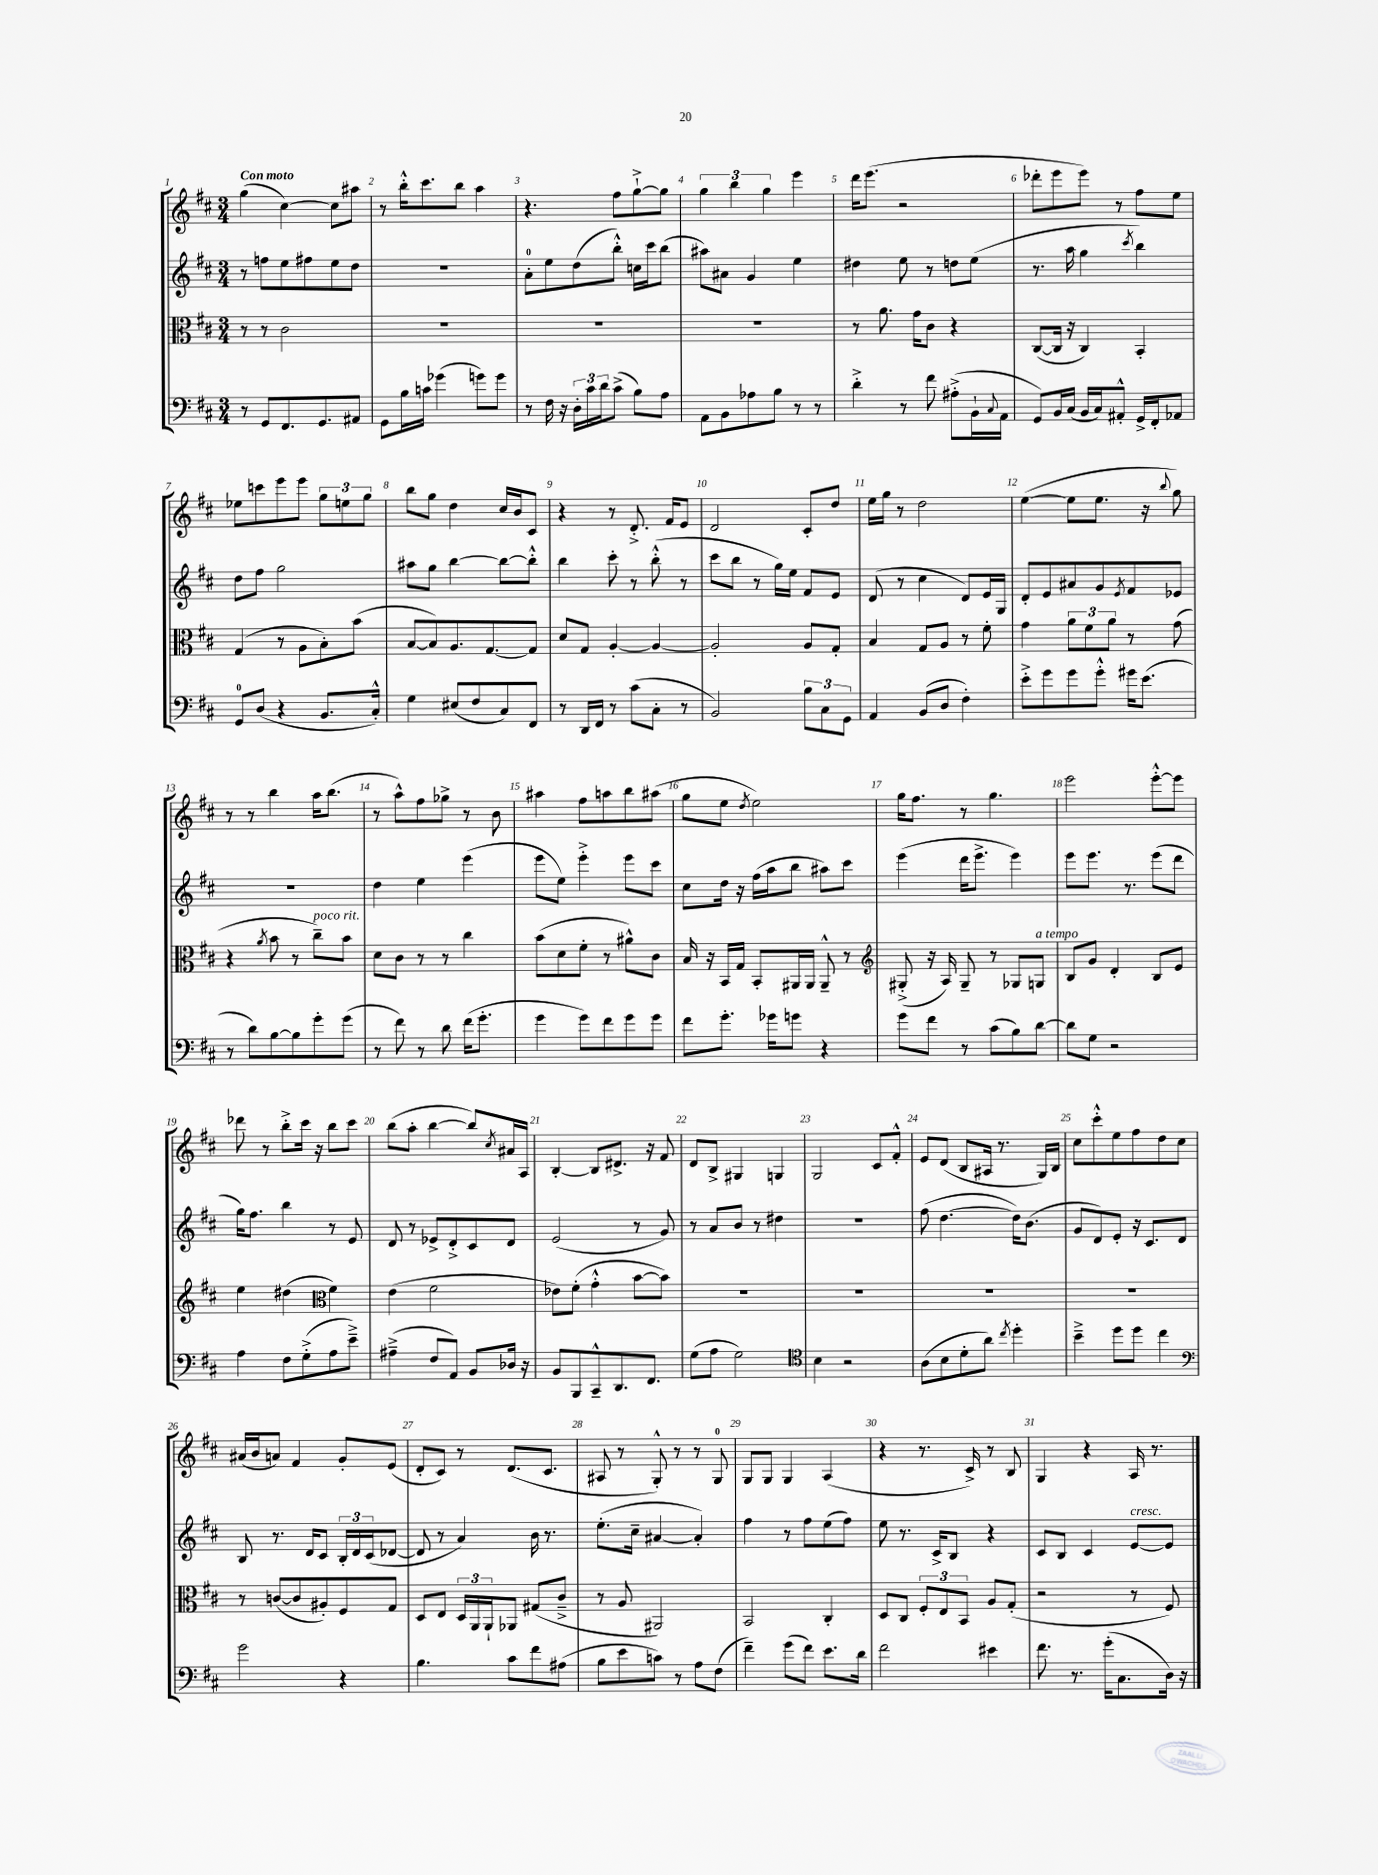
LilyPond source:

<<
\new StaffGroup <<
\new Staff = "s0" {
    \clef treble \key d \major \numericTimeSignature \time 3/4 \tempo "Con moto"
    g''4( cis''4~) cis''8 ais''8 |
    r8 b''16-.-^ cis'''8. b''8 a''4 |
    r4. fis''8 g''8~-!-> g''8 |
    \tuplet 3/2 { g''4 b''4 g''4 } e'''4 |
    d'''16 e'''8.( r2 |
    des'''8-. e'''8 e'''8) r8 fis''8 e''8 |
    ees''8 c'''8 e'''8 e'''8 \tuplet 3/2 { g''8 e''8 g''8 } |
    b''8 g''8 d''4 cis''16 b'16 cis'8 |
    r4 r8 d'8.-.-> fis'16 e'8 |
    d'2 cis'8-. d''8 |
    e''16 g''16 r8 d''2 |
    e''4~( e''8 e''8. r16 \appoggiatura { b''8 } g''8) |
    r8 r8 b''4 a''16 b''8.( |
    r8 a''8-^) fis''8 ges''8-> r8 b'8 |
    ais''4 fis''8 a''8 b''8 ais''8( |
    g''8 e''8 \acciaccatura { d''8 } e''2) |
    g''16 fis''8. r8 g''4. |
    e'''2 e'''8~-.-^ e'''8 |
    des'''8 r8 b''8-.-> cis'''16 r16 b''8 cis'''8 |
    b''8( a''8-. b''4~ b''8) \acciaccatura { cis''8 } ais'16 a16 |
    b4~-. b8 dis'8.-> r16 fis'8 |
    d'8 b8-> gis4 g4 |
    g2 cis'8 fis'8-.-^ |
    e'8 d'8( b8 ais16 r8. g16) b16 |
    cis''8 cis'''8-.-^ e''8 fis''8 d''8 cis''8 |
    ais'16( b'16 a'8) fis'4 g'8-. e'8( |
    d'8-. cis'8) r8 d'8.( cis'8. |
    ais8 r8 g8-.-^) r8 r8 g8-0 |
    g8 g8 g4 a4( |
    r4 r8. cis'16->) r8 b8 |
    g4 r4 a16 r8. \bar "|." |
}
\new Staff = "s1" {
    \clef treble \key d \major \numericTimeSignature \time 3/4
    r8 f''8 e''8 fis''8 e''8 d''8 |
    R2. |
    a'8-0-. e''8 d''8( b''8-.-^) c''16 cis'''16 b''8( |
    ais''8) ais'8 g'4 e''4 |
    dis''4 e''8 r8 d''8 e''8( |
    r8. a''16 g''4 \acciaccatura { cis'''8 } b''4) |
    d''8 fis''8 g''2 |
    ais''8 g''8 b''4~ b''8~ b''8-.-^ |
    b''4 cis'''8-. r8 b''8-.-^( r8 |
    cis'''8 b''8 r8 g''16) e''16 fis'8 e'8 |
    d'8( r8 cis''4 d'8) e'16 g16 |
    d'8-. e'8 ais'8 g'8 \acciaccatura { e'8 } fis'8 ees'8 |
    R2. |
    d''4 e''4 e'''4( |
    e'''8 e''8) e'''4-.-> e'''8 cis'''8 |
    cis''8 d''16 r16 fis''16( a''16 b''8 ais''8) cis'''8 |
    e'''4( d'''16 e'''8.-> e'''4) |
    e'''8 e'''8. r8. e'''8( d'''8 |
    g''16) fis''8. b''4 r8 e'8 |
    d'8 r8 ees'8-> d'8-.-> cis'8 d'8 |
    e'2( r8 g'8) |
    r8 a'8 b'8 r8 dis''4 |
    R2. |
    fis''8( d''4.~ d''16) b'8.( |
    g'8 d'8) e'8-. r16 cis'8. d'8 |
    b8 r8. d'16 cis'8 \tuplet 3/2 { b16-. d'16 cis'16( } des'8~ |
    des'8 r8 a'4) b'16 r8. |
    e''8.-.( cis''16-- ais'4~ ais'4-.) |
    fis''4 r8 fis''8 e''8( fis''8) |
    e''8 r8. cis'16-> b8 r4 |
    cis'8 b8 cis'4 e'8~^\markup { \italic "cresc." } e'8 \bar "|." |
}
\new Staff = "s2" {
    \clef alto \key d \major \numericTimeSignature \time 3/4
    r8 r8 cis'2 |
    R2. |
    R2. |
    R2. |
    r8 a'8. g'16 cis'8 r4 |
    cis8~( cis16 r16 cis4) b,4-. |
    g4( r8 a8 b8-.) b'8( |
    b8~ b8) a8. g8.~ g8 |
    d'8 g8 a4~-. a4~ |
    a2-. a8 g8-. |
    b4 g8 a8 r8 fis'8-. |
    g'4 \tuplet 3/2 { a'8 fis'8 a'8 } r8 g'8( |
    r4 \acciaccatura { a'8 } b'8 r8 cis''8--^\markup { \italic "poco rit." }) b'8 |
    d'8 cis'8 r8 r8 cis''4 |
    b'8( d'8 fis'8-. r8 ais'8-^) cis'8 |
    b16 r16 b,16 g16 b,8-. ais,16 ais,16 ais,8---^ r8 |
    \clef treble gis8-.->( r16 a16) gis8-- r8 ges8 g8^\markup { \italic "a tempo" } |
    b8 g'8 d'4-. b8 e'8 |
    e''4 dis''4( \clef alto fis'4) |
    e'4( fis'2 |
    ees'8) fis'8-.( g'4-.-^ b'8~ b'8) |
    R2. |
    R2. |
    R2. |
    R2. |
    r8 c'8~( c'8 ais8-.) fis8 g8 |
    d8 e8 \tuplet 3/2 { d16 a,16 a,16-! } aes,8 gis8( cis'8---> |
    r8 a8 ais,2) |
    b,2 cis4-. |
    d8 cis8 \tuplet 3/2 { fis8-. e8 b,8 } a8 g8-.( |
    r2 r8 fis8) \bar "|." |
}
\new Staff = "s3" {
    \clef bass \key d \major \numericTimeSignature \time 3/4
    r8 g,8 fis,8. g,8. ais,8 |
    g,8 b16 c'16 ges'4( g'8) g'8 |
    r8 fis16 r16 \tuplet 3/2 { d16-. cis'16 d'16 } cis'8->( b8) a8 |
    a,8 b,8 aes8 b8 r8 r8 |
    d'4-.-> r8 fis'8 ais8-.->( b,16-! \appoggiatura { cis8 } a,16 |
    g,8) b,16 cis16( b,16 cis16) ais,8-.-^ g,16-> fis,16-. aes,8 |
    g,8-0 d8( r4 b,8. cis16-.-^) |
    g4 eis8( fis8 cis8) fis,8 |
    r8 d,16 fis,16 r8 cis'8( cis8-. r8 |
    b,2) \tuplet 3/2 { b8 cis8 g,8 } |
    a,4 b,8( d8 fis4-.) |
    e'8-.-> g'8 g'8 g'8-.-^ gis'16 e'8.( |
    r8 d'8) b8~ b8 g'8-. g'8( |
    r8 fis'8) r8 d'8 fis'16( g'8.-. |
    g'4 g'8) fis'8 g'8 g'8 |
    fis'8 g'8.-. ges'16 g'8 r4 |
    g'8 fis'8 r8 cis'8( b8) d'8~ |
    d'8 g8 r2 |
    a4 fis8 g8-.->( a8 e'8--->) |
    ais4--->( fis8 a,8) b,8 des16 r16 |
    b,8 b,,8 cis,8---^ d,8. fis,8. |
    g8( a8 g2) |
    \clef tenor b4 r2 |
    a8( b8 d'8-. a'8) \acciaccatura { cis''8 } d''4-. |
    b'4---> d''8 d''8 cis''4 |
    \clef bass g'2 r4 |
    b4. cis'8 fis'8 ais8( |
    b8 e'8 c'8) r8 a8 fis8( |
    fis'4--) g'8( fis'8) e'8. d'16 |
    fis'2 eis'4 |
    fis'8. r8. g'16-.( cis8. d16) r16 \bar "|." |
}
>>
>>
\layout { \context { \Score \override BarNumber.break-visibility = ##(#f #t #t) barNumberVisibility = #all-bar-numbers-visible } }
